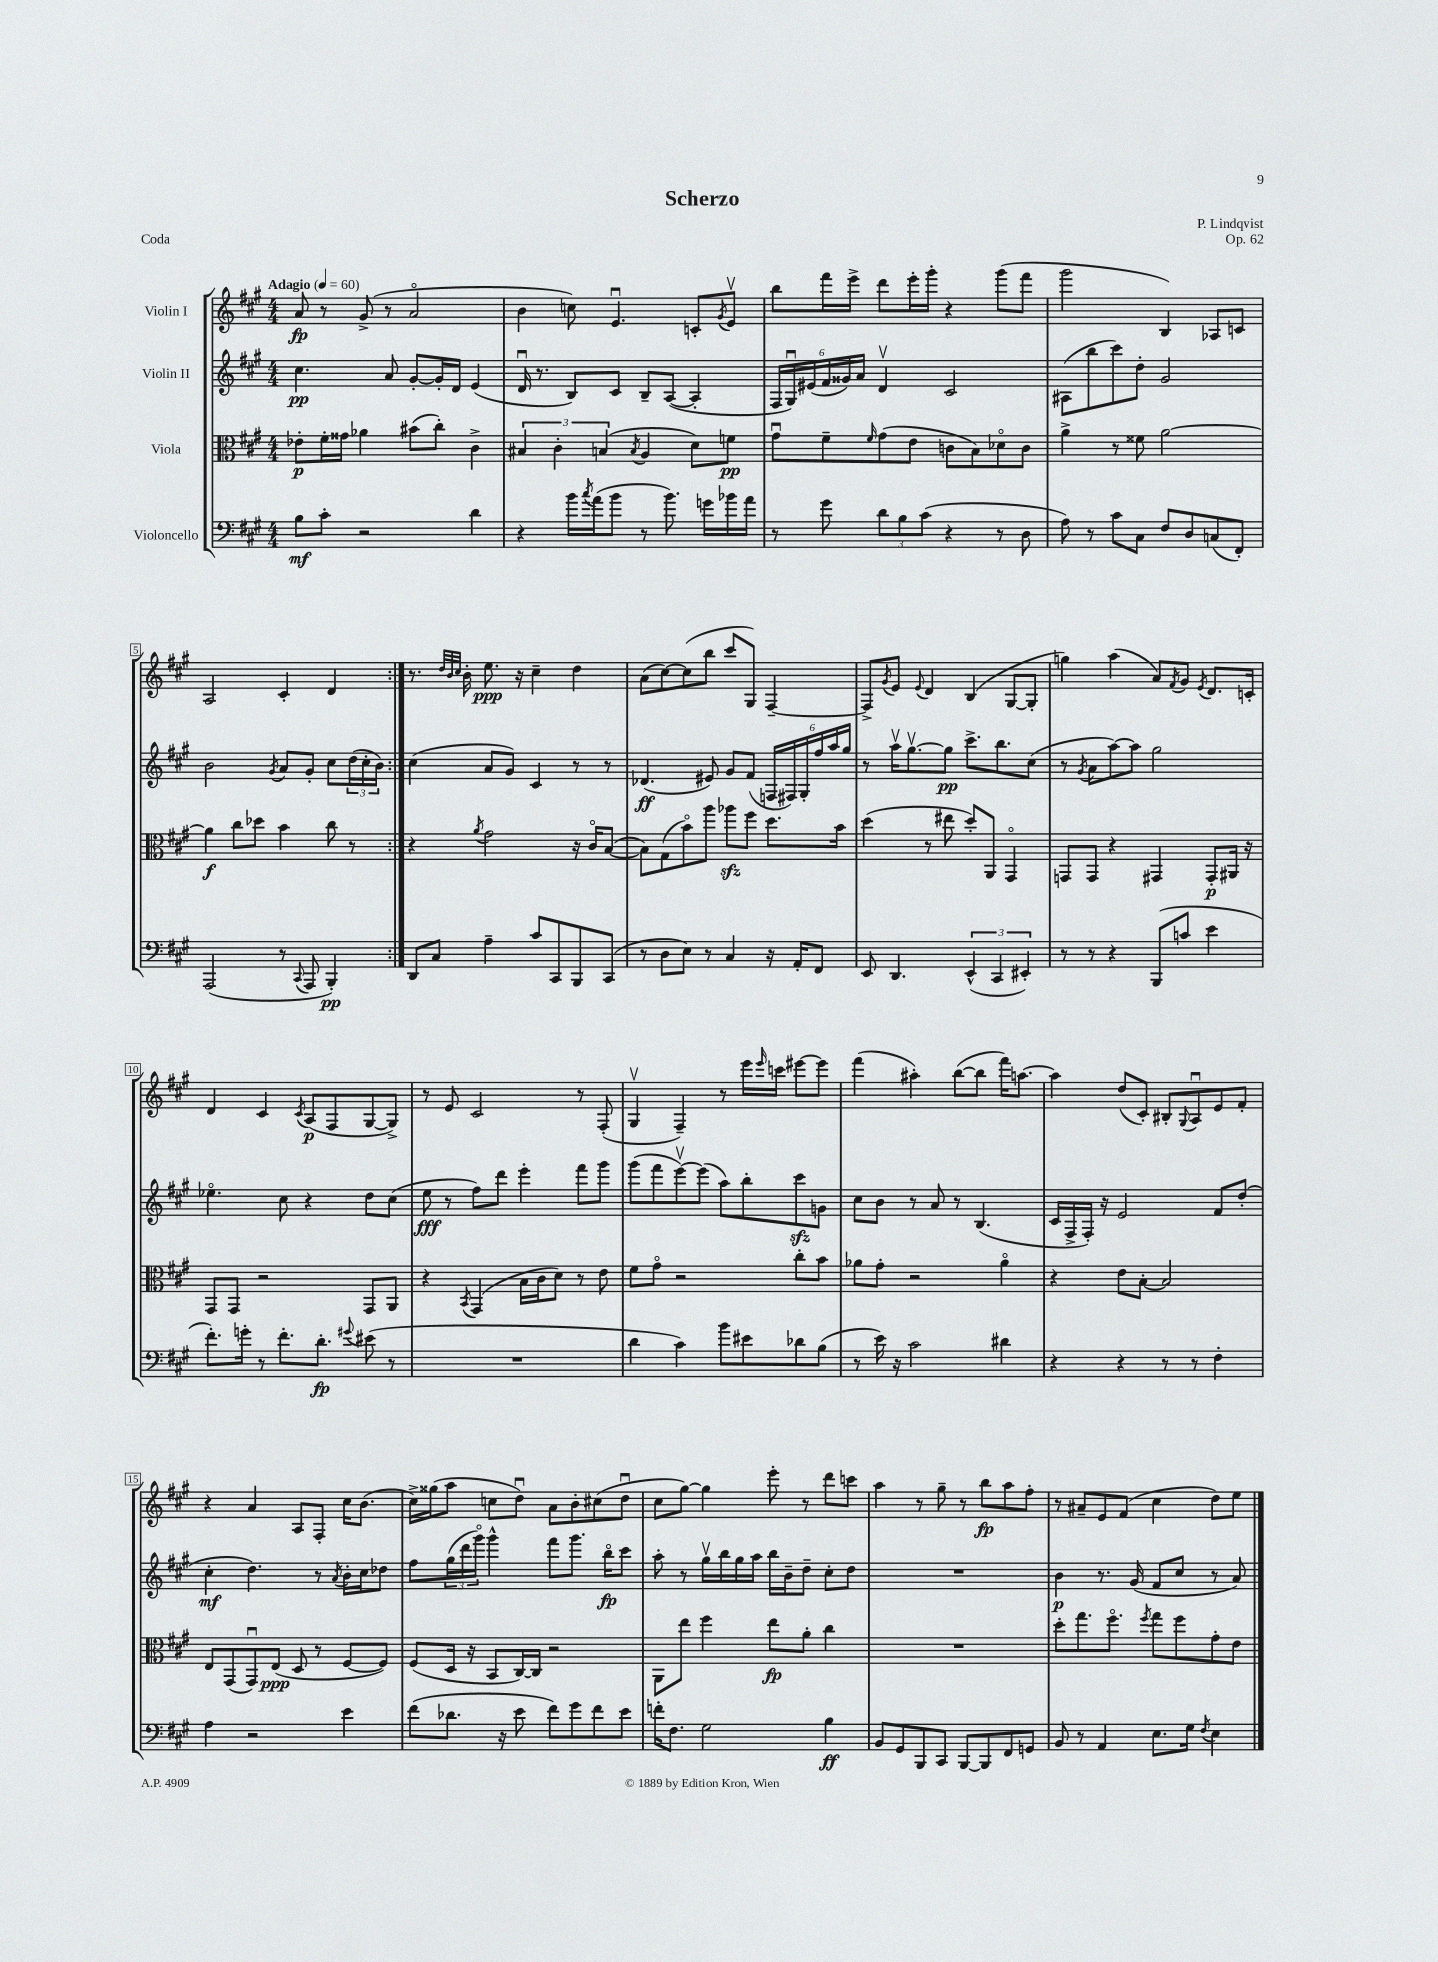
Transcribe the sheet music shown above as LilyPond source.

\header { title = "Scherzo" composer = "P. Lindqvist" opus = "Op. 62" piece = "Coda" }
<<
\new StaffGroup <<
\new Staff = "s0" \with { instrumentName = "Violin I" } {
    \clef treble \key a \major \numericTimeSignature \time 4/4 \tempo "Adagio" 4 = 60
    \repeat volta 2 { a'8\fp r8 gis'8->( r8 a'2\flageolet |
    b'4 c''8) e'4.\downbow c'8-. \acciaccatura { gis'8 } e'8\upbow |
    b''8 fis'''16 e'''16-> d'''8 e'''16-. gis'''16-. r4 gis'''8( fis'''8 |
    gis'''2 b4) aes8 c'8 |
    a2 cis'4-. d'4 | }
    r8. \grace { d''32 b'32 cis''32 } b'16-. e''8.\ppp r16 cis''4-- d''4 |
    a'8( cis''8~) cis''8( b''8 cis'''8 gis8) fis4~-- |
    fis8-> \acciaccatura { gis'8 } e'8 \appoggiatura { e'8 } d'4 b4( gis8~ gis8-. |
    g''4) a''4( a'8) \acciaccatura { fis'8 } gis'8 \acciaccatura { e'8 } d'8. c'16-. |
    d'4 cis'4 \acciaccatura { cis'8 } a8\p( fis8 gis8~ gis8->) |
    r8 e'8 cis'2 r8 fis8-.( |
    gis4\upbow fis4--) r8 e'''16 \grace { e'''16 } c'''16 eis'''8~ eis'''8 |
    fis'''4( ais''4-.) b''8~( b''8 fis'''16) a''8.~ |
    a''4 d''8( cis'8-.) bis8-. \appoggiatura { gis8 } a8\downbow e'8 fis'8-. |
    r4 a'4 a8 fis8-. cis''16 b'8.( |
    cis''16->) gisis''16( a''8 c''8 d''8\downbow) a'8 b'8-. cis''8( d''8\downbow |
    cis''8 gis''8~) gis''4 e'''8-. r8 d'''8 c'''8 |
    a''4 r8 gis''8-- r8 b''8\fp a''8 fis''8-. |
    r8 ais'8-- e'8 fis'8( cis''4 d''8) e''8 \bar "|." |
}
\new Staff = "s1" \with { instrumentName = "Violin II" } {
    \clef treble \key a \major \numericTimeSignature \time 4/4
    \repeat volta 2 { cis''4.\pp a'8 gis'8~-. gis'16-. d'16 e'4( |
    d'16\downbow r8. b8) cis'8 b8-- a8~( a4-. |
    \tuplet 6/4 { fis16 gis16\downbow) eis'16( fis'16 gisis'16) a'16 } d'4\upbow cis'2 |
    ais8( b''8 cis'''8) d''8-. gis'2 |
    b'2 \acciaccatura { gis'8 } a'8 gis'8-. cis''8 \tuplet 3/2 { d''16( cis''16-. b'16) } | }
    cis''4( a'8 gis'8) cis'4 r8 r8 |
    des'4.\ff( eis'8) gis'8 fis'8( \tuplet 6/4 { f16 fis16) gis16-. fis''16 a''16 gis''16 } |
    r8 a''16\upbow gis''8.~\upbow gis''8\pp cis'''8.-> b''8. cis''8( |
    r8 \acciaccatura { gis'8 } a'8 a''8~) a''8 gis''2 |
    ees''4.\flageolet cis''8 r4 d''8 cis''8( |
    e''8\fff r8 fis''8) d'''8 e'''4-. fis'''8 gis'''8 |
    gis'''8( fis'''8 e'''8~\upbow) e'''8( a''8) b''8-. cis'''8\sfz g'8 |
    cis''8 b'8 r8 a'8 r8 b4.( |
    cis'16 fis16-> fis16-.) r16 e'2 fis'8 d''8-.( |
    cis''4-.\mf d''4.) r8 \acciaccatura { a'8 } b'16-. cis''16 des''8 |
    fis''8 \tuplet 3/2 { gis''16( d'''16 gis'''16\flageolet) } gis'''4-^ fis'''8 gis'''8. b''16\flageolet\fp cis'''8 |
    a''8-. r8 gis''16\upbow b''16 gis''16 a''16 b''16 b'16-- d''8-- cis''8-. d''8 |
    R1 |
    b'4\p r8. gis'16( fis'8 cis''8 r8 a'8) \bar "|." |
}
\new Staff = "s2" \with { instrumentName = "Viola" } {
    \clef alto \key a \major \numericTimeSignature \time 4/4
    \repeat volta 2 { ees'8-.\p fis'16-. gisis'16 aes'4 bis'8( cis''8-.) cis'4-> |
    \tuplet 3/2 { bis4 cis'4-. b4( } \acciaccatura { b8 } a4 d'8) f'8\pp |
    gis'8\downbow fis'8-- \grace { fis'16 } gis'8( e'8 c'8 b8) des'8\flageolet c'8 |
    a'4-> r8 fisis'8 a'2~ |
    a'4\f cis''8 des''8 b'4 cis''8 r8 | }
    r4 \acciaccatura { a'8 } gis'2 r16 cis'16\flageolet b8~( |
    b8) gis8( b'8\flageolet) a''8 aes''8\sfz fis''8 d''8. b'16 |
    d''4( r8 eis''8 d''8-.) a,8 gis,4\flageolet |
    g,8 g,8 r4 gis,4 gis,8-.\p ais,16 r16 |
    gis,8 gis,8 r2 gis,8 a,8 |
    r4 \acciaccatura { b,8 } gis,4( b16 cis'16 d'8) r8 e'8 |
    fis'8 gis'8\flageolet r2 cis''8-. b'8 |
    aes'8 gis'8-. r2 aes'4\flageolet |
    r4 e'8 b8~-. b2 |
    e8 gis,8( gis,8\downbow) e8\ppp( d8 r8 fis8~ fis8) |
    fis8( d16 r16 b,8 cis16~) cis16 r2 |
    a,8 e''8 fis''4 e''8\fp a'8-. cis''4 |
    R1 |
    d''8-. gis''8. fis''8.\flageolet \acciaccatura { fis''8 } gis''8 fis''8 gis'8-. e'8 \bar "|." |
}
\new Staff = "s3" \with { instrumentName = "Violoncello" } {
    \clef bass \key a \major \numericTimeSignature \time 4/4
    \repeat volta 2 { b8\mf cis'8-. r2 d'4 |
    r4 b'16 \acciaccatura { cis''8 } a'16( b'8 r8 b'8.) g'16 bes'16 a'16 |
    r8 gis'8 \tuplet 3/2 { d'8 b8 cis'8( } r4 r8 d8 |
    a8) r8 cis'8 cis8 fis8 d8 c8( fis,8-.) |
    a,,2( r8 \appoggiatura { cis,8 } a,,8 b,,4-.\pp) | }
    d,8 cis8 a4-- cis'8 cis,8 b,,8 cis,8( |
    r8 d8 e8) r8 cis4 r16 a,16-. fis,8 |
    e,8 d,4. \tuplet 3/2 { e,4-^( cis,4 eis,4-.) } |
    r8 r8 r4 b,,8( c'8 e'4 |
    fis'8.-.) g'16-. r8 fis'8.-. d'8.-.\fp \appoggiatura { gis'8 } eis'8( r8 |
    R1 |
    d'4 cis'4) b'8 eis'8 des'8 b8( |
    r8 e'16) r16 cis'2 dis'4 |
    r4 r4 r8 r8 fis4-. |
    a4 r2 e'4 |
    fis'8( des'8. r16 e'8 fis'8) gis'8 fis'8 e'8 |
    f'16-. fis8. gis2 b4\ff |
    b,8 gis,8 b,,8 cis,8 b,,8~ b,,8 fis,8 g,8 |
    b,8 r8 a,4 e8. gis16 \acciaccatura { fis8 } e4 \bar "|." |
}
>>
>>
\layout { \context { \Score \override BarNumber.stencil = #(make-stencil-boxer 0.1 0.3 ly:text-interface::print) } }
